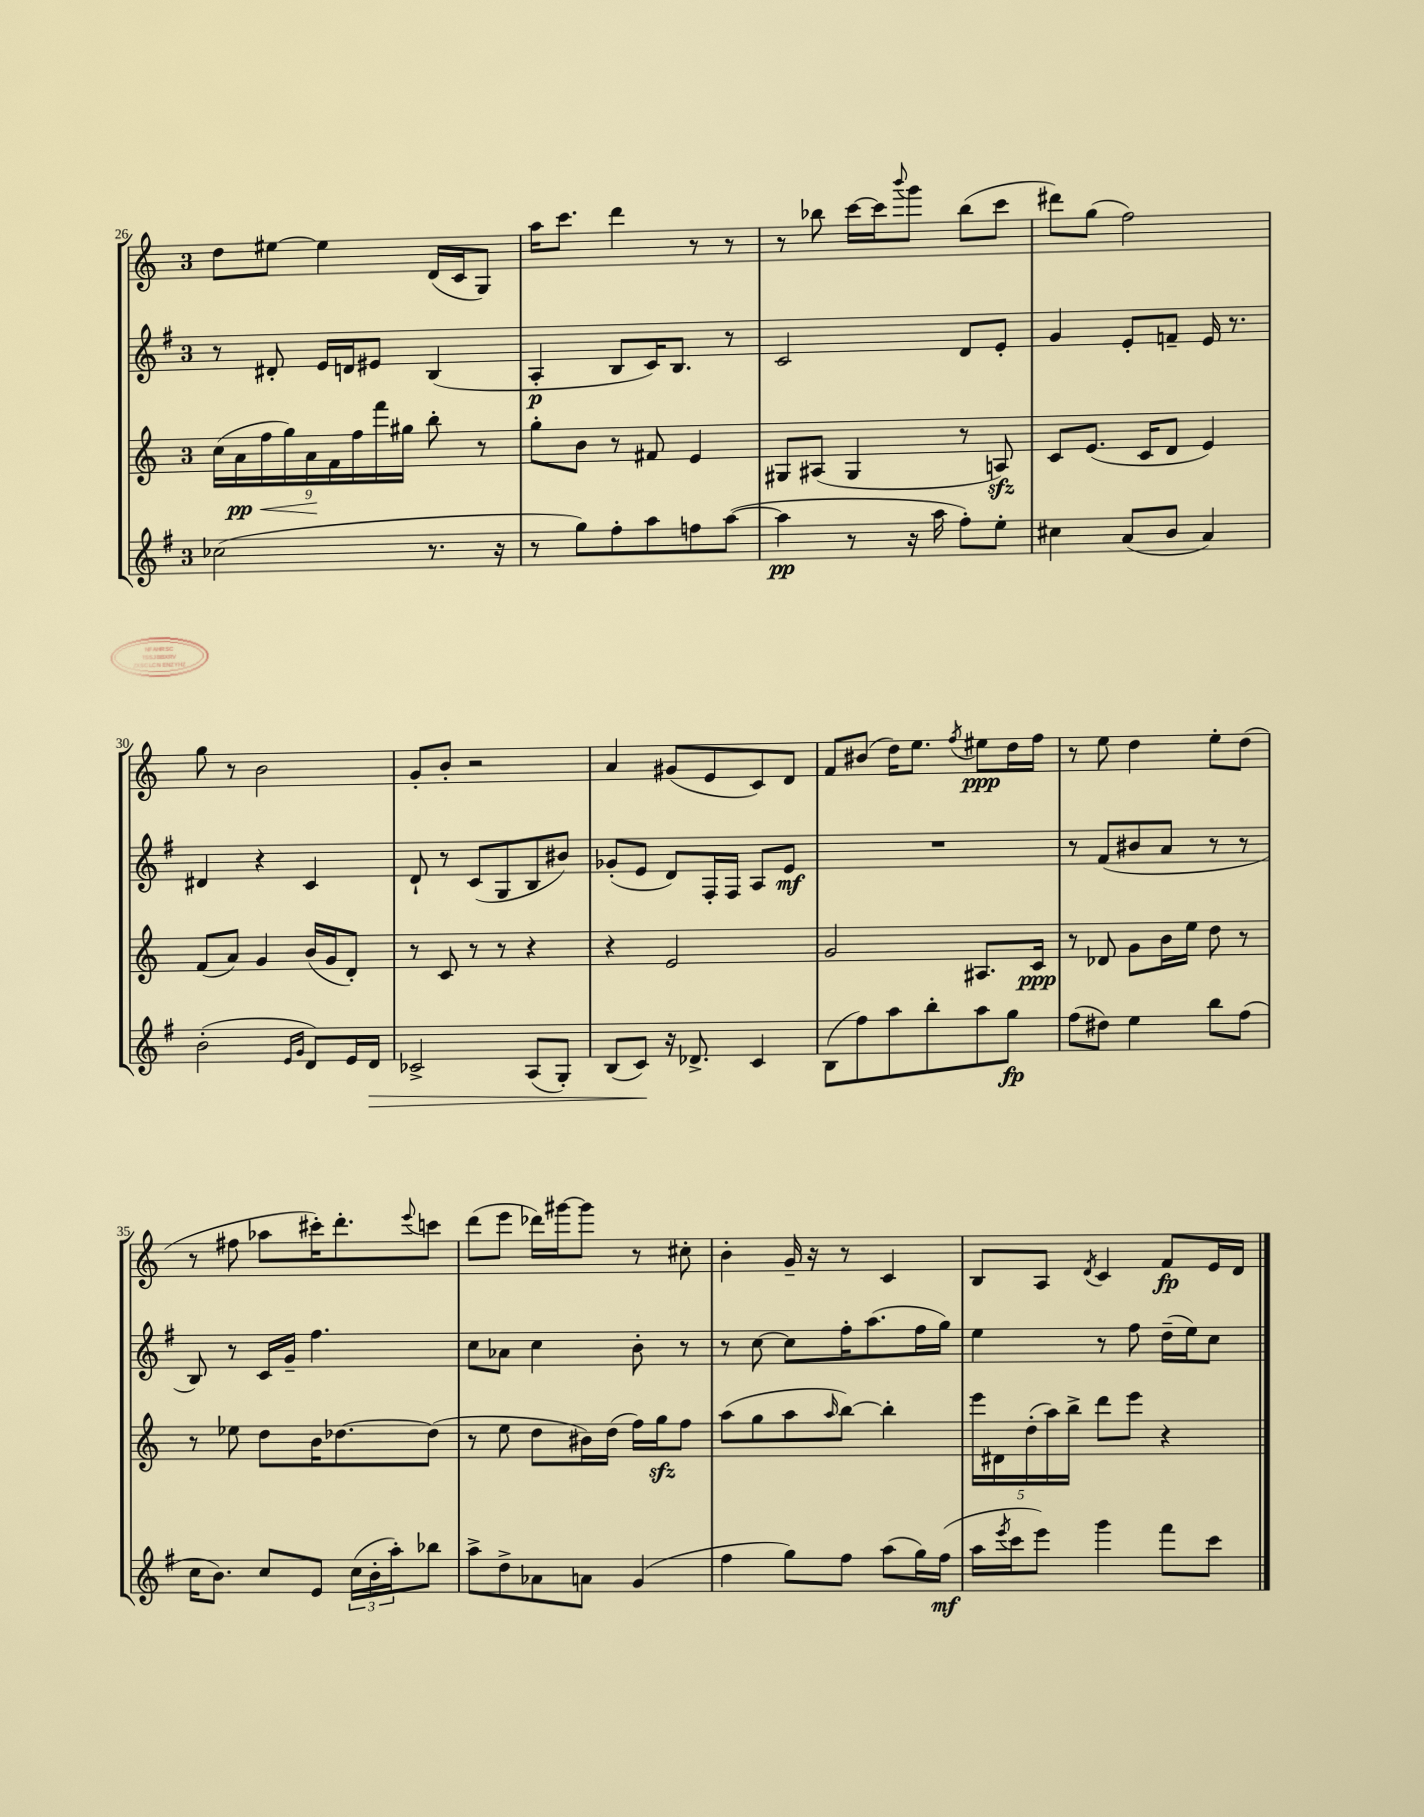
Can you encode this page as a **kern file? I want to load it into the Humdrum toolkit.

**kern	**dynam	**kern	**dynam	**kern	**dynam	**kern	**dynam
*part4	*part4	*part3	*part3	*part2	*part2	*part1	*part1
*staff4	*staff4	*staff3	*staff3	*staff2	*staff2	*staff1	*staff1
*clefG2	*	*clefG2	*	*clefG2	*	*clefG2	*
*k[f#]	*	*k[]	*	*k[f#]	*	*k[]	*
*M3/4	*	*M3/4	*	*M3/4	*	*M3/4	*
=26	=26	=26	=26	=26	=26	=26	=26
(2cc-X\	.	(18cc\LL	.	8r	.	8dd\L	.
!	!	!	!LO:HP:b	!	!	!	!
.	.	18a\	< pp	.	.	.	.
.	.	18ff\	.	.	.	.	.
.	.	.	.	8d#X'/	.	[8ee#X\J	.
.	.	18gg\)	.	.	.	.	.
.	.	18a\	.	.	.	.	.
.	.	.	.	16e/LL	.	4ee#\]	.
.	.	18f\	[	.	.	.	.
.	.	.	.	16dn/J	.	.	.
.	.	18ff\	.	.	.	.	.
.	.	.	.	8e#X/J	.	.	.
.	.	18fff\	.	.	.	.	.
.	.	18gg#X\JJ	.	.	.	.	.
8.r	.	8bb'\	.	(4B/	.	(16d/LL	.
.	.	.	.	.	.	16c/J	.
.	.	8r	.	.	.	8G/J)	.
16r	.	.	.	.	.	.	.
=27	=27	=27	=27	=27	=27	=27	=27
8r	.	8gg'\L	.	4A'/	p	16aa\KL	.
.	.	.	.	.	.	8.ccc\J	.
8gg\L)	.	8b\J	.	.	.	.	.
8ff#'\	.	8r	.	8B/L	.	4ddd\	.
8aa\	.	8f#X/	.	16c/K)	.	.	.
.	.	.	.	8.B/J	.	.	.
8ffn\	.	4e/	.	.	.	8r	.
([8aa\J	.	.	.	8r	.	8r	.
=28	=28	=28	=28	=28	=28	=28	=28
4aa\]	pp	8G#X/L	.	2c/	.	8r	.
.	.	(8A#X/J	.	.	.	8bb-X\	.
8r	.	4G#/	.	.	.	[16ccc\LL	.
.	.	.	.	.	.	16ccc\J]	.
.	.	.	.	.	.	8qqbbb/	.
16r	.	.	.	.	.	8ggg\J	.
16aa\	.	.	.	.	.	.	.
8ff#'\L)	.	8r	.	8d/L	.	(8bb-\L	.
8ee'\J	.	8Anzz/)	.	8e'/J	.	8ccc\J	.
=29	=29	=29	=29	=29	=29	=29	=29
4cc#X\	.	8c/L	.	4g/	.	8ddd#X\L)	.
.	.	(8.e/J	.	.	.	(8gg\J	.
(8a/L	.	.	.	8e'/L	.	2ff\)	.
.	.	16c/KL	.	.	.	.	.
8b/J	.	8d/J	.	8fn~/J	.	.	.
4a/)	.	4e/)	.	16e/	.	.	.
.	.	.	.	8.r	.	.	.
!!LO:LB:g=z
=30	=30	=30	=30	=30	=30	=30	=30
(2b'\	.	(8f/L	.	4d#X/	.	8gg\	.
.	.	8a/J)	.	.	.	8r	.
.	.	4g/	.	4r	.	2b\	.
16qqe/LL	.	.	.	.	.	.	.
16qqg/JJ	.	.	.	.	.	.	.
8d/L)	.	(16b/LL	.	4c/	.	.	.
.	.	16g/J	.	.	.	.	.
16e/L	.	8d'/J)	.	.	.	.	.
!	!LO:HP:b	!	!	!	!	!	!
16d/JJ	>	.	.	.	.	.	.
=31	=31	=31	=31	=31	=31	=31	=31
2c-X^/	.	8r	.	8d`/	.	8g'/L	.
.	.	8c/	.	8r	.	8b'/J	.
.	.	8r	.	(8c/L	.	2r	.
.	.	8r	.	8G/	.	.	.
(8A/L	.	4r	.	8B/	.	.	.
8G'/J)	.	.	.	8b#X/J)	.	.	.
=32	=32	=32	=32	=32	=32	=32	=32
(8B/L	.	4r	.	(8g-X'/L	.	4a/	.
8c/J)	.	.	.	8e/J	.	.	.
16r	]	2e/	.	8d/L)	.	(8g#X/L	.
8.d-X^/	.	.	.	.	.	.	.
.	.	.	.	16F#'/L	.	8e/	.
.	.	.	.	16F#/JJ	.	.	.
4c/	.	.	.	8A/L	.	8c/)	.
.	.	.	.	8e/J	mf	8d/J	.
=33	=33	=33	=33	=33	=33	=33	=33
(8B\L	.	2g/	.	2.r	.	8f/L	.
8ff#\)	.	.	.	.	.	(8b#X/J	.
8aa\	.	.	.	.	.	16dd\KL)	.
.	.	.	.	.	.	8.ee\J	.
8bb'\	.	.	.	.	.	.	.
.	.	.	.	.	.	8qff/	.
8aa\	.	8.A#X/L	.	.	.	8ee#X\L	ppp
8gg\J	fp	.	.	.	.	16dd\L	.
.	.	16c/Jk	ppp	.	.	16ff\JJ	.
=34	=34	=34	=34	=34	=34	=34	=34
(8ff#\L	.	8r	.	8r	.	8r	.
8dd#X\J)	.	8d-X/	.	(8f#/L	.	8ee\	.
4ee\	.	8g\L	.	8b#X/	.	4dd\	.
.	.	16b\L	.	8a/J	.	.	.
.	.	16ee\JJ	.	.	.	.	.
8bb\L	.	8dd\	.	8r	.	8ee'\L	.
(8ff#\J	.	8r	.	8r	.	(8dd\J	.
!!LO:LB:g=z
=35	=35	=35	=35	=35	=35	=35	=35
16cc\KL	.	8r	.	8B/)	.	8r	.
8.b\J)	.	.	.	.	.	.	.
.	.	8ee-X\	.	8r	.	8ff#X\	.
8cc/L	.	8dd\L	.	16c/LL	.	8aa-X\L	.
.	.	.	.	16g~/JJ	.	.	.
8e/J	.	16b\K	.	4.ff#\	.	16ccc#X'\K)	.
.	.	[8.dd-X\	.	.	.	8.ddd'\	.
(24cc\LL	.	.	.	.	.	.	.
24b'\	.	.	.	.	.	.	.
24aa'\J)	.	.	.	.	.	.	.
.	.	.	.	.	.	8qqeee/	.
8bb-X\J	.	(8dd-\J]	.	.	.	8cccn\J	.
=36	=36	=36	=36	=36	=36	=36	=36
8aa^\L	.	8r	.	8cc\L	.	(8ddd\L	.
8dd^\	.	8ee\	.	8a-X\J	.	8eee\J	.
8a-X\	.	8dd\L	.	4cc\	.	16ddd-X\LL)	.
.	.	.	.	.	.	[16ggg#X\J	.
8an\J	.	16b#X\L)	.	.	.	8ggg#\J]	.
.	.	(16dd\JJ	.	.	.	.	.
(4g/	.	16ff\LL)	.	8b'\	.	8r	.
.	.	16ggzz\J	.	.	.	.	.
.	.	8ff\J	.	8r	.	8cc#X'\	.
=37	=37	=37	=37	=37	=37	=37	=37
4ff#\	.	(8aa\L	.	8r	.	4b'\	.
.	.	8gg\	.	[8cc\	.	.	.
8gg\L)	.	8aa\	.	8cc\L]	.	16g~/	.
.	.	.	.	.	.	16r	.
.	.	16qqaa/	.	.	.	.	.
8ff#\J	.	[8bb\J)	.	16ff#'\K	.	8r	.
.	.	.	.	(8.aa\	.	.	.
(8aa\L	.	4bb'\]	.	.	.	4c/	.
16gg\L)	.	.	.	16ff#\L	.	.	.
(16ff#\JJ	mf	.	.	16gg\JJ)	.	.	.
=38	=38	=38	=38	=38	=38	=38	=38
16aa\LL	.	20eee\LL	.	4ee\	.	8B/L	.
.	.	20d#X\	.	.	.	.	.
8qeee/	.	.	.	.	.	.	.
16ccc\J	.	.	.	.	.	.	.
.	.	(20dd'\	.	.	.	.	.
8eee\J)	.	.	.	.	.	8A/J	.
.	.	20aa\)	.	.	.	.	.
.	.	20bb^\JJ	.	.	.	.	.
.	.	.	.	.	.	8qd/	.
4ggg\	.	8ddd\L	.	8r	.	4c/	.
.	.	8eee\J	.	8ff#\	.	.	.
8fff#\L	.	4r	.	(16dd~\LL	.	8f/L	fp
.	.	.	.	16ee\J)	.	.	.
8ccc\J	.	.	.	8cc\J	.	16e/L	.
.	.	.	.	.	.	16d/JJ	.
==	==	==	==	==	==	==	==
*-	*-	*-	*-	*-	*-	*-	*-
